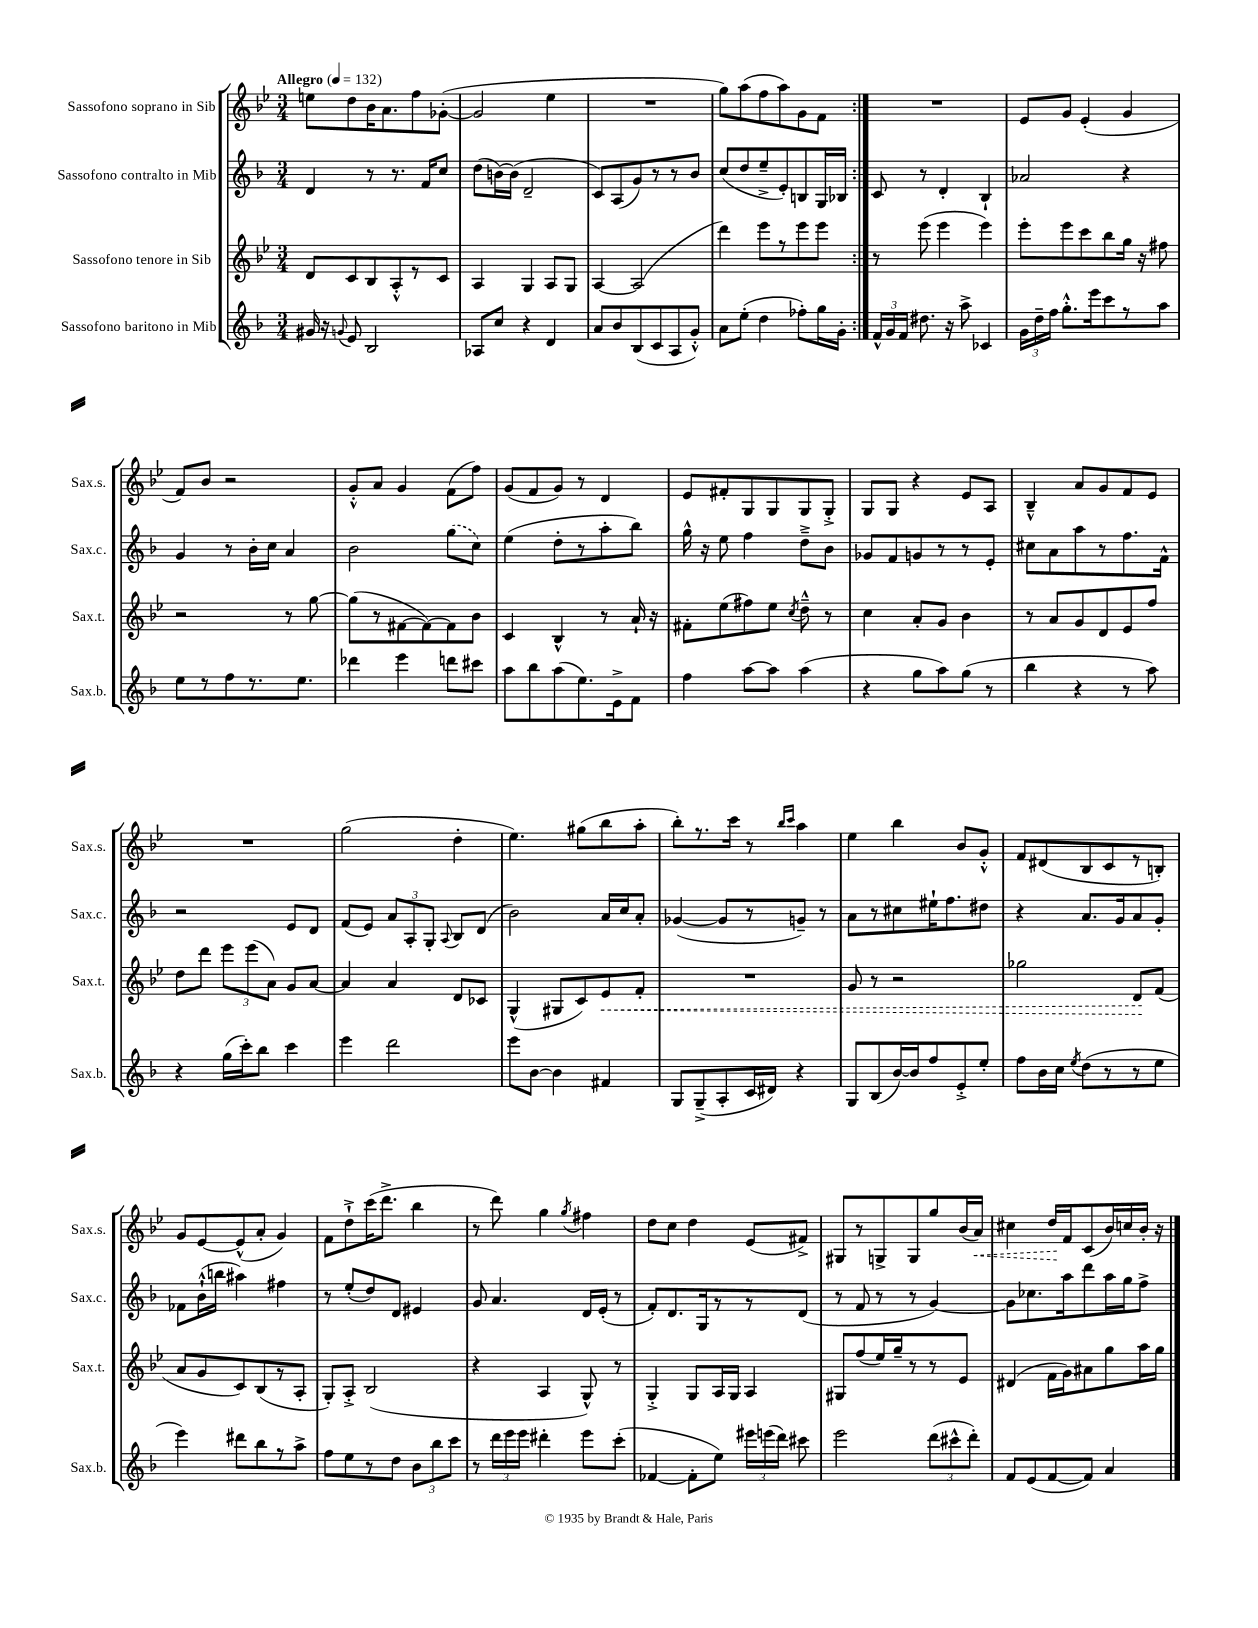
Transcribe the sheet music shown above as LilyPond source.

<<
\new StaffGroup <<
\new Staff = "s0" \with { instrumentName = "Sassofono soprano in Sib" shortInstrumentName = "Sax.s." } {
    \clef treble \key bes \major \numericTimeSignature \time 3/4 \tempo "Allegro" 4 = 132
    \autoBeamOff \repeat volta 2 { e''8[ d''8 bes'16 a'8. f''8 ges'8]~-.( |
    ges'2 ees''4 |
    R2. |
    g''8[) a''8( f''8 a''8) g'8 f'8] | }
    R2. |
    ees'8[ g'8] ees'4-.( g'4 |
    f'8[) bes'8] r2 |
    g'8[-.-^ a'8] g'4 f'8[( f''8]) |
    g'8[( f'8 g'8]) r8 d'4 |
    ees'8[ fis'8-. g8 g8 g8 g8]-.-> |
    g8[ g8] r4 ees'8[ a8] |
    bes4---^ a'8[ g'8 f'8 ees'8] |
    R2. |
    g''2( d''4-. |
    ees''4.) gis''8[( bes''8 a''8]-. |
    bes''8[-.) r8. c'''16] r8 \grace { bes''16[ c'''16] } a''4 |
    ees''4 bes''4 bes'8[ g'8]-.-^ |
    f'8[ dis'8( bes8 c'8 r8 b8]-.) |
    g'8[ ees'8~ ees'8-^( a'8]-. g'4) |
    f'8[ d''8-!-> c'''16( d'''8.]-> bes''4 |
    r8 d'''8) g''4 \acciaccatura { g''8 } fis''4 |
    d''8[ c''8] d''4 ees'8[( fis'8]->) |
    gis8[ r8 g8-> g8 g''8 bes'16( \once \override Hairpin.style = #'dashed-line a'16]\<) |
    cis''4 d''16[\! f'16 c'8( bes'16) c''16 bes'16]-. r16 \bar "|." |
}
\new Staff = "s1" \with { instrumentName = "Sassofono contralto in Mib" shortInstrumentName = "Sax.c." } {
    \clef treble \key f \major \numericTimeSignature \time 3/4
    \autoBeamOff \repeat volta 2 { d'4 r8 r8. f'16[ c''8] |
    d''8[( b'16~) b'16]( d'2-- |
    c'8[) a8( g'8) r8 r8 bes'8] |
    c''8[( d''8 e''8---> e'8-.) b8 g16 bes16] | }
    c'8 r8 d'4-. bes4-! |
    aes'2 r4 |
    g'4 r8 bes'16[-. c''16] a'4 |
    bes'2 \once \slurDashed g''8[( c''8]) |
    e''4( d''8[-. r8 a''8-. bes''8]) |
    g''16-^ r16 e''8 f''4 d''8[---> bes'8] |
    ges'8[ f'8 g'8 r8 r8 e'8]-. |
    cis''8[ a'8 a''8 r8 f''8. f'16]-^ |
    r2 e'8[ d'8] |
    f'8[( e'8]) \tuplet 3/2 { a'8[ a8-. g8]-. } \appoggiatura { a8 } bes8[ d'8]( |
    bes'2) a'16[ c''16 a'8]-. |
    ges'4~( ges'8[ r8 g'8]--) r8 |
    a'8[ r8 cis''8 eis''16-! f''8. dis''8] |
    r4 a'8.[ g'16 a'8 g'8]-. |
    fes'8[ bes'16-!-^( b''16] ais''4) fis''4 |
    r8 e''8[-.( d''8) d'8] eis'4 |
    g'8 a'4. d'16[ e'16]-.( r8 |
    f'8[-.) d'8. g16 r8 r8 d'8]( |
    r8 f'8 r8 r8 g'4~) |
    g'8[ ces''8. a''16 d'''8 a''16 g''16 f''8]-> \bar "|." |
}
\new Staff = "s2" \with { instrumentName = "Sassofono tenore in Sib" shortInstrumentName = "Sax.t." } {
    \clef treble \key bes \major \numericTimeSignature \time 3/4
    \autoBeamOff \repeat volta 2 { d'8[ c'8 bes8 a8-.-^ r8 c'8] |
    a4 g4 a8[ g8] |
    a4~ a2( |
    d'''4) ees'''8[ r8 ees'''8 ees'''8] | }
    r8 ees'''8( ees'''4 ees'''4) |
    ees'''8[-. ees'''8 c'''8 bes''8 g''16] r16 fis''8 |
    r2 r8 g''8~ |
    g''8[( r8 fis'8~ fis'8~) fis'8 bes'8] |
    c'4 bes4-^ r8 a'16-! r16 |
    fis'8[-. ees''8( fis''8) ees''8] \acciaccatura { c''8 } d''8---^ r8 |
    c''4 a'8[-. g'8] bes'4 |
    r8 a'8[ g'8 d'8 ees'8 f''8] |
    d''8[ d'''8] \tuplet 3/2 { ees'''8[ ees'''8( a'8]) } g'8[ a'8]~ |
    a'4 a'4 d'8[ ces'8] |
    g4-^( gis8[ c'8) \once \override Hairpin.style = #'dashed-line ees'8\< f'8]-. |
    R2. |
    g'8 r8 r2 |
    ges''2 d'8[\! f'8]( |
    a'8[ g'8 c'8) bes8( r8 a8]-. |
    g8[-.) a8]-.-> bes2( |
    r4 a4 g8-^) r8 |
    g4-.-> g8[ a16 g16] a4 |
    gis8[ f''8( ees''16) g''16-- r8 r8 ees'8] |
    dis'4( f'16[ g'16) ais'8 g''8 a''16 g''16] \bar "|." |
}
\new Staff = "s3" \with { instrumentName = "Sassofono baritono in Mib" shortInstrumentName = "Sax.b." } {
    \clef treble \key f \major \numericTimeSignature \time 3/4
    \autoBeamOff \repeat volta 2 { gis'16 r16 \appoggiatura { g'8 } e'8 bes2 |
    aes8[ c''8] r4 d'4 |
    a'8[ bes'8 bes8( c'8 a8 g'8]-.-^) |
    a'8[ e''8]-.( d''4 fes''8[-.) g''16 g'16]-. | }
    \tuplet 3/2 { f'16[-^ g'16 f'16] } dis''8. r16 a''8-> ces'4 |
    \tuplet 3/2 { g'16[ d''16-- f''16] } g''8.[-.-^ e'''16 c'''8 r8 a''8] |
    e''8[ r8 f''8 r8. e''8.] |
    des'''4 e'''4 d'''8[ cis'''8] |
    a''8[ bes''8 a''8( e''8.) e'16-> f'8] |
    f''4 a''8[~ a''8] a''4( |
    r4 g''8[ a''8) g''8]( r8 |
    bes''4 r4 r8 a''8) |
    r4 g''16[( c'''16-.) bes''8] c'''4 |
    e'''4 d'''2 |
    e'''8[ bes'8]~ bes'4 fis'4 |
    g8[ g8--->( a8-. c'16 dis'16]) r4 |
    g8[ bes8( bes'16~) bes'16 f''8 e'8-.-> e''8]-. |
    f''8[ bes'16 c''16] \acciaccatura { e''8 } d''8[( r8 r8 e''8] |
    e'''4) dis'''8[ bes''8 r8 a''8]-> |
    f''8[ e''8 r8 d''8] \tuplet 3/2 { bes'8[ bes''8 c'''8] } |
    r8 \tuplet 3/2 { d'''16[ e'''16 e'''16] } dis'''4-. e'''8[ c'''8]-.( |
    fes'4~ fes'8[-. e''8]) \tuplet 3/2 { eis'''16[ e'''16( d'''16]) } cis'''8 |
    e'''2 \tuplet 3/2 { d'''8[( cis'''8-^ d'''8]-.) } |
    f'8[ e'8( f'8~ f'8]) a'4 \bar "|." |
}
>>
>>
\layout { \context { \Score \remove "Bar_number_engraver" } }
